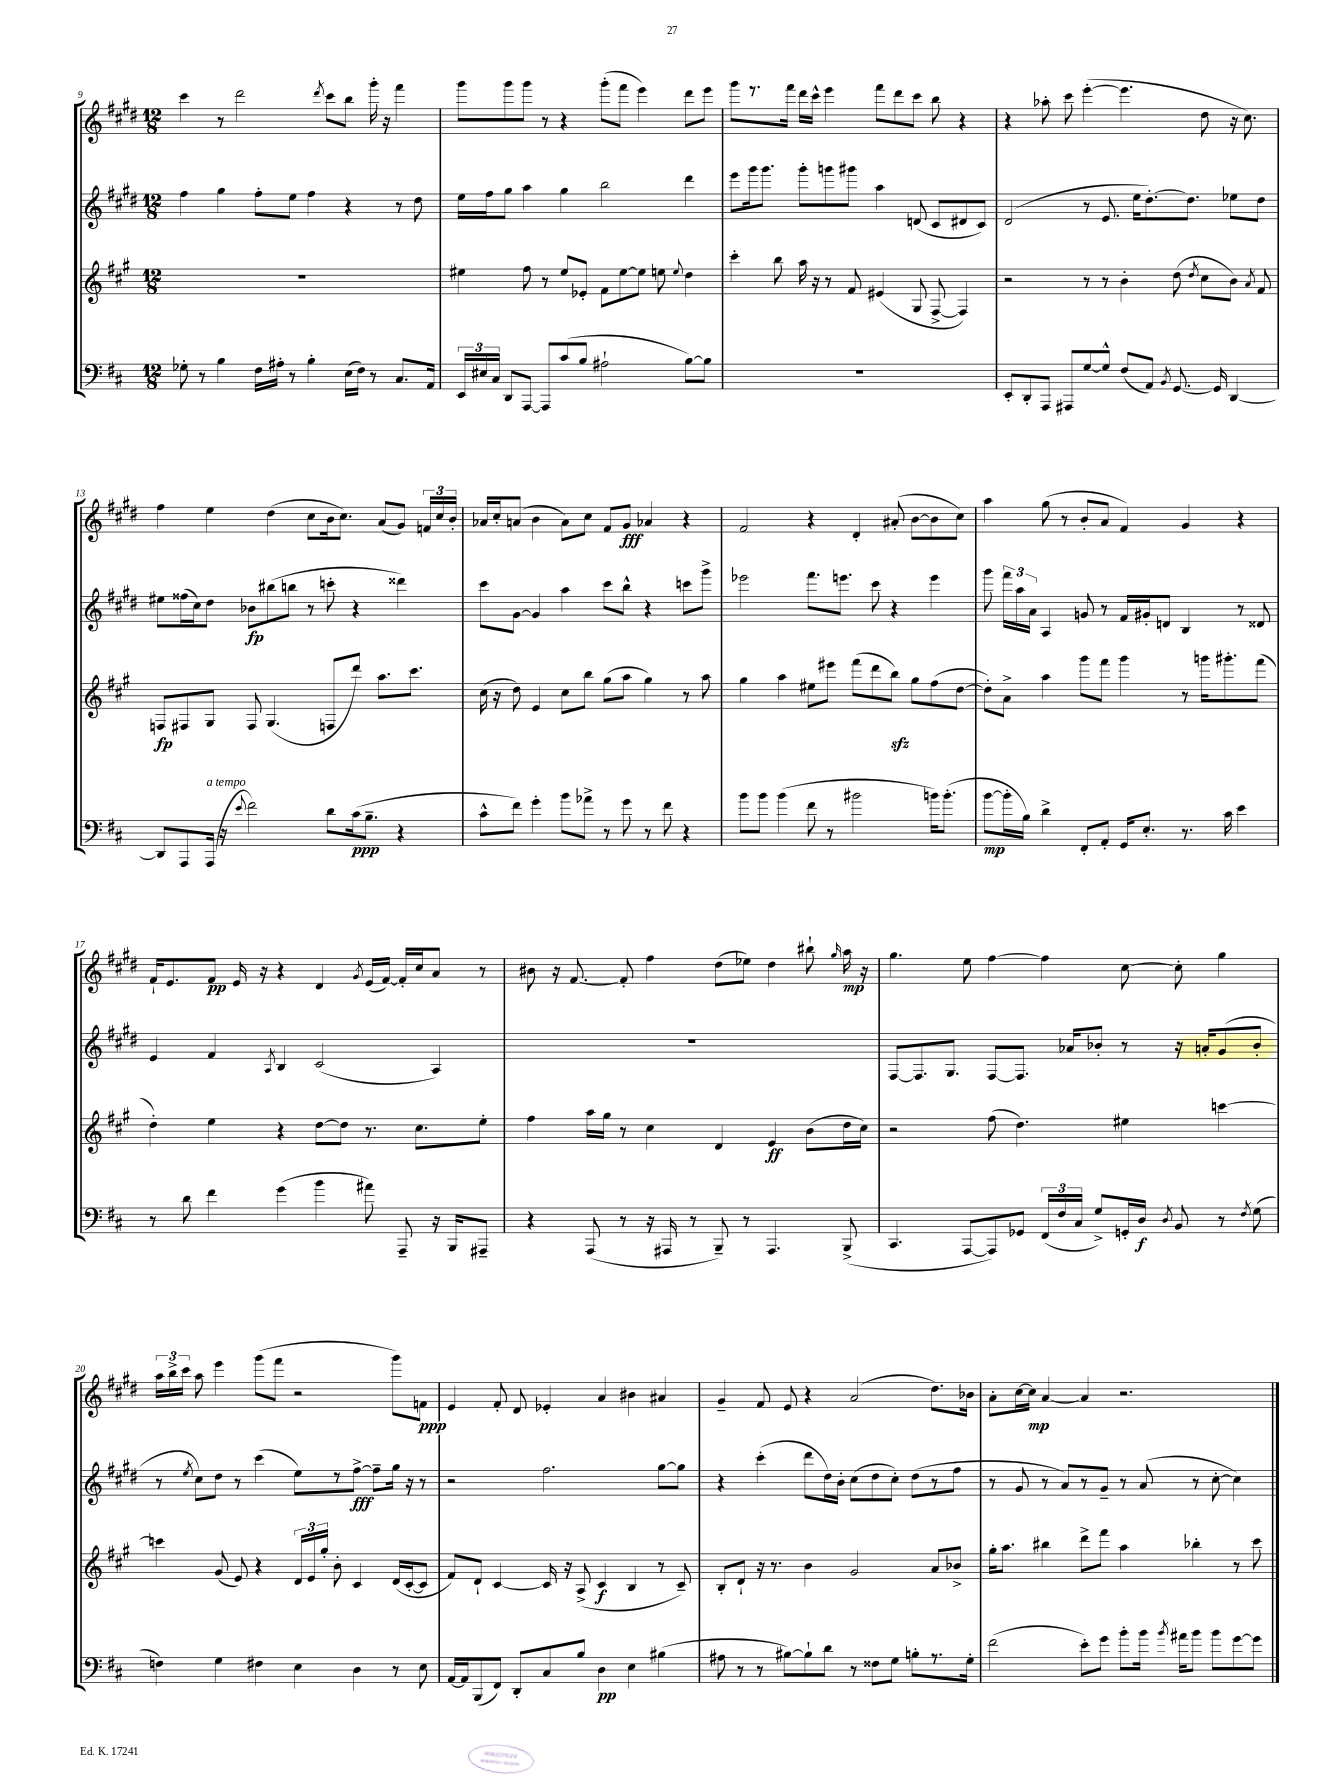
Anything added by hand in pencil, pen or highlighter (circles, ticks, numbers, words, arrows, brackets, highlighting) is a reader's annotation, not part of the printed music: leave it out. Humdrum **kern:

**kern	**dynam	**kern	**dynam	**kern	**dynam	**kern	**dynam
*part4	*part4	*part3	*part3	*part2	*part2	*part1	*part1
*staff4	*staff4	*staff3	*staff3	*staff2	*staff2	*staff1	*staff1
*clefF4	*	*clefG2	*	*clefG2	*	*clefG2	*
*k[f#c#]	*	*k[f#c#g#]	*	*k[f#c#g#d#]	*	*k[f#c#g#d#]	*
*M12/8	*	*M12/8	*	*M12/8	*	*M12/8	*
=9	=9	=9	=9	=9	=9	=9	=9
8G-X'\	.	1.r	.	4ff#\	.	4ccc#\	.
8r	.	.	.	.	.	.	.
4B\	.	.	.	4gg#\	.	8r	.
.	.	.	.	.	.	2ddd#\	.
16F#\LL	.	.	.	8ff#'\L	.	.	.
16A#X'\JJ	.	.	.	.	.	.	.
8r	.	.	.	8ee\J	.	.	.
4B'\	.	.	.	4ff#\	.	.	.
.	.	.	.	.	.	8qddd#/	.
.	.	.	.	.	.	8ccc#\L	.
(16E\LL	.	.	.	4r	.	8bb\J	.
16F#\JJ)	.	.	.	.	.	.	.
8r	.	.	.	.	.	16ggg#'\	.
.	.	.	.	.	.	16r	.
8.C#/L	.	.	.	8r	.	4fff#\	.
.	.	.	.	8dd#\	.	.	.
16AA/Jk	.	.	.	.	.	.	.
=10	=10	=10	=10	=10	=10	=10	=10
24EE/LL	.	4ee#X\	.	16ee\LL	.	8ggg#\L	.
24E#X/	.	.	.	.	.	.	.
.	.	.	.	16ff#\J	.	.	.
24C#/JJ	.	.	.	.	.	.	.
8DD/L	.	.	.	8gg#\J	.	8ggg#\	.
[8AAA/J	.	8ff#\	.	4aa\	.	8ggg#\J	.
8AAA/L]	.	8r	.	.	.	8r	.
(8c#/	.	8ee#/L	.	4gg#\	.	4r	.
8B/J	.	8e-X'/J	.	.	.	.	.
2A#X`\	.	8f#\L	.	2bb\	.	(8ggg#'\L	.
.	.	[8ee#\	.	.	.	8fff#\J	.
.	.	8ee#\J]	.	.	.	4eee\)	.
.	.	8een\	.	.	.	.	.
.	.	8qqee/	.	.	.	.	.
[8B\L)	.	4dd\	.	4ddd#\	.	8ddd#\L	.
8B\J]	.	.	.	.	.	8eee\J	.
=11	=11	=11	=11	=11	=11	=11	=11
1.r	.	4ccc#'\	.	8eee\L	.	8ggg#\L	.
.	.	.	.	16ggg#\k	.	8.r	.
.	.	.	.	8.ggg#\J	.	.	.
.	.	8bb\	.	.	.	.	.
.	.	.	.	.	.	16fff#\Jk	.
.	.	16aa\	.	8ggg#'\L	.	16ddd#\LL	.
.	.	16r	.	.	.	16ccc#^^\JJ	.
.	.	8r	.	8gggn\	.	4eee\	.
.	.	8f#/	.	8ggg#X\J	.	.	.
.	.	(4e#X/	.	4aa\	.	8fff#\L	.
.	.	.	.	.	.	8ddd#\	.
.	.	8G#/	.	(8dn/	.	8ccc#\J	.
.	.	[8F#^/	.	8c#/L	.	8bb\	.
.	.	4F#/])	.	8d#X/	.	4r	.
.	.	.	.	8c#/J)	.	.	.
=12	=12	=12	=12	=12	=12	=12	=12
8EE'/L	.	2r	.	(2d#/	.	4r	.
8DD'/	.	.	.	.	.	.	.
8AAA/J	.	.	.	.	.	8aa-X'\	.
8AAA#X/L	.	.	.	.	.	8ccc#\	.
[8G/	.	8r	.	8r	.	([4eee'\	.
8G^^/J]	.	8r	.	8.e/	.	.	.
(8F#/L	.	4b'\	.	.	.	4.eee\]	.
.	.	.	.	16ee\KL	.	.	.
8AA/J)	.	.	.	[8.dd#'\)	.	.	.
8qBB/	.	.	.	.	.	.	.
[8.GG/	.	(8dd\	.	.	.	.	.
.	.	.	.	8.dd#\J]	.	.	.
.	.	8qdd/	.	.	.	.	.
.	.	8cc#\L	.	.	.	8dd#\	.
16GG/]	.	.	.	.	.	.	.
[4DD/	.	8b\J)	.	8ee-X\L	.	16r	.
.	.	.	.	.	.	8.cc#\)	.
.	.	8qa/	.	.	.	.	.
.	.	8f#/	.	8dd#\J	.	.	.
!!LO:LB:g=z
=13	=13	=13	=13	=13	=13	=13	=13
8DD/L]	.	8Fn/L	fp	8ee#X\L	.	4ff#\	.
8AAA/	.	8F#X/	.	(16ff##X\L	.	.	.
.	.	.	.	16cc#\J)	.	.	.
!LO:TX:a:i:t=a tempo	!	!	!	!	!	!	!
(16AAA/Jk	.	8G#/J	.	8dd#\J	.	4ee\	.
16r	.	.	.	.	.	.	.
8qqe/	.	.	.	.	.	.	.
2f#\)	.	8F#/	.	8b-X\L	fp	.	.
.	.	(4.G#/	.	(8bb#X\	.	(4dd#\	.
.	.	.	.	8bbn\J	.	.	.
.	.	.	.	8r	.	8cc#\L	.
8d\L	.	8Fn/L	.	8cccn'\	.	16b\k	.
.	.	.	.	.	.	8.cc#\J)	.
(16c#\k	ppp	8ddd/J)	.	4r	.	.	.
8.B~\J	.	.	.	.	.	.	.
.	.	8.aa\L	.	.	.	(8a/L	.
4r	.	.	.	4ddd##X\)	.	8g#/J)	.
.	.	8.ccc#\J	.	.	.	.	.
.	.	.	.	.	.	24fn/LL	.
.	.	.	.	.	.	24cc#/	.
.	.	.	.	.	.	24b'/JJ	.
=14	=14	=14	=14	=14	=14	=14	=14
8c#^^\L	.	(16cc#\	.	8ccc#\L	.	16a-X/LL	.
.	.	16r	.	.	.	16cc#'/J	.
8f#\J)	.	8dd\)	.	[8g#\J	.	(8an/J	.
4g'\	.	4e/	.	4g#/]	.	4b\	.
8b\L	.	8cc#\L	.	4aa\	.	8a\L)	.
8a-X^\J	.	8bb\J	.	.	.	8cc#\J	.
8r	.	(8gg#\L	.	8ccc#\L	.	8f#/L	.
8g\	.	8aa\J	.	8bb^^\J	.	8g#/J	fff
8r	.	4gg#\)	.	4r	.	4a-X/	.
8f#\	.	.	.	.	.	.	.
4r	.	8r	.	8cccn\L	.	4r	.
.	.	8aa\	.	8ggg#^\J	.	.	.
=15	=15	=15	=15	=15	=15	=15	=15
8b\L	.	4gg#\	.	2eee-X\	.	2f#/	.
8b\J	.	.	.	.	.	.	.
(4b\	.	4aa\	.	.	.	.	.
8f#\	.	8ee#X\L	.	8.fff#\L	.	4r	.
8r	.	8eee#X\J	.	.	.	.	.
.	.	.	.	8.eeen\J	.	.	.
2b#X\	.	(8fff#\L	.	.	.	4d#'/	.
.	.	8ddd\	.	8ccc#\	.	.	.
.	.	8bbzz\J)	.	4r	.	(8a#X'/	.
.	.	8gg#\L	.	.	.	[8b\L	.
16bn\KL)	.	(8ff#\	.	4eee\	.	8b\]	.
(8.b'\J	.	.	.	.	.	.	.
.	.	[8dd\J	.	.	.	8cc#\J)	.
=16	=16	=16	=16	=16	=16	=16	=16
[8b\L	mp	8dd'\L])	.	8ggg#\	.	4aa\	.
16b'\L]	.	8a^\J	.	24fff#\LL	.	.	.
.	.	.	.	24aa\	.	.	.
16B\JJ)	.	.	.	.	.	.	.
.	.	.	.	24a\JJ	.	.	.
4d^\	.	4aa\	.	4A/	.	(8gg#\	.
.	.	.	.	.	.	8r	.
8FF#'/L	.	8ggg#\L	.	8gn/	.	8b'/L	.
8AA'/J	.	8fff#\J	.	8r	.	8a/J	.
16GG/KL	.	4ggg#\	.	16f#/LL	.	4f#/)	.
8.E'/J	.	.	.	16g#X'/J	.	.	.
.	.	.	.	8dn/J	.	.	.
8.r	.	8r	.	4B/	.	4g#/	.
.	.	16gggn\KL	.	.	.	.	.
16c#\	.	8.ggg#X'\	.	.	.	.	.
4e\	.	.	.	8r	.	4r	.
.	.	(8fff#\J	.	8d##X/	.	.	.
!!LO:LB:g=z
=17	=17	=17	=17	=17	=17	=17	=17
8r	.	4dd'\)	.	4e/	.	16f#`/KL	.
.	.	.	.	.	.	8.e/	.
8d\	.	.	.	.	.	.	.
4f#\	.	4ee\	.	4f#/	.	8f#/J	pp
.	.	.	.	.	.	16e/	.
.	.	.	.	.	.	16r	.
.	.	.	.	8qA/	.	.	.
(4g\	.	4r	.	4B/	.	4r	.
4b\	.	[8dd\L	.	(2c#/	.	4d#/	.
.	.	8dd\J]	.	.	.	.	.
.	.	.	.	.	.	8qg#/	.
8a#X\)	.	8.r	.	.	.	(16e/LL	.
.	.	.	.	.	.	[16f#/JJ)	.
8AAA~/	.	.	.	.	.	16f#'/LL]	.
.	.	8.cc#\L	.	.	.	16cc#/J	.
16r	.	.	.	4A/)	.	8a/J	.
16BBB/KL	.	.	.	.	.	.	.
8AAA#X~/J	.	8ee'\J	.	.	.	8r	.
=18	=18	=18	=18	=18	=18	=18	=18
4r	.	4ff#\	.	1.r	.	8b#X\	.
.	.	.	.	.	.	16r	.
.	.	.	.	.	.	[8.f#/	.
(8AAA/	.	16aa\LL	.	.	.	.	.
.	.	16gg#\JJ	.	.	.	.	.
8r	.	8r	.	.	.	8f#'/]	.
16r	.	4cc#\	.	.	.	4ff#\	.
16AAA#X/	.	.	.	.	.	.	.
8r	.	.	.	.	.	.	.
8BBB~/)	.	4d/	.	.	.	(8dd#\L	.
8r	.	.	.	.	.	8ee-X\J)	.
4.AAA#/	.	4e/	ff	.	.	4dd#\	.
.	.	(8b\L	.	.	.	8bb#X`\	.
.	.	.	.	.	.	16qqgg#/	.
(8BBB^/	.	16dd\L	.	.	.	16aa\	mp
.	.	16cc#\JJ)	.	.	.	16r	.
=19	=19	=19	=19	=19	=19	=19	=19
4.CC#/	.	2r	.	[8F#/L	.	4.gg#\	.
.	.	.	.	8.F#/]	.	.	.
.	.	.	.	8.G#/J	.	.	.
[8AAA/L	.	.	.	.	.	8ee\	.
8AAA/])	.	(8ff#\	.	[8F#/L	.	[4ff#\	.
8GG-X/J	.	4.dd\)	.	8.F#/J]	.	.	.
(24FF#/LL	.	.	.	.	.	4ff#\]	.
24F#/	.	.	.	.	.	.	.
.	.	.	.	16a-X/KL	.	.	.
24C#/JJ	.	.	.	.	.	.	.
8G^/L)	.	.	.	8b-X'/J	.	.	.
16GGn'/L	.	4ee#X\	.	8r	.	[8cc#\	.
16D/JJ	f	.	.	.	.	.	.
8qD/	.	.	.	.	.	.	.
8BB/	.	.	.	16r	.	8cc#'\]	.
.	.	.	.	16an'/KL	.	.	.
8r	.	[4cccn\	.	(8g#/	.	4gg#\	.
8qF#/	.	.	.	.	.	.	.
(8G\	.	.	.	8b-'/J	.	.	.
!!LO:LB:g=z
=20	=20	=20	=20	=20	=20	=20	=20
4Fn\)	.	4cccn\]	.	8r	.	24aa\LL	.
.	.	.	.	.	.	24bb^\	.
.	.	.	.	.	.	24ccc#\JJ	.
.	.	.	.	8qee/	.	.	.
.	.	.	.	8cc#\L)	.	8aa\	.
4G\	.	(8g#/	.	8dd#\J	.	4eee\	.
.	.	8e/)	.	8r	.	.	.
4F#X\	.	4r	.	(4ccc#\	.	(8ggg#\L	.
.	.	.	.	.	.	8fff#\J	.
4E\	.	24d/LL	.	8ee\L)	.	2r	.
.	.	24e/	.	.	.	.	.
.	.	24gg#'/JJ	.	.	.	.	.
.	.	8b'\	.	8r	.	.	.
4D\	.	4c#/	.	[8ff#^\J	fff	.	.
.	.	.	.	8ff#~\L]	.	.	.
8r	.	(16d/LL	.	16gg#\Jk	.	8ggg#\L)	.
.	.	[16c#'/J	.	16r	.	.	.
8E\	.	8c#/J]	.	8r	.	8fn\J	ppp
=21	=21	=21	=21	=21	=21	=21	=21
[16AA/LL	.	8f#/L)	.	2r	.	4e/	.
16AA/J]	.	.	.	.	.	.	.
(8BBB/	.	8d`/J	.	.	.	.	.
8FF#/J)	.	[4c#/	.	.	.	8f#'/	.
8DD'/L	.	.	.	.	.	8d#/	.
8C#/	.	16c#/]	.	2.ff#\	.	4e-X'/	.
.	.	16r	.	.	.	.	.
8B/J	.	(8A^/	.	.	.	.	.
4D\	pp	4c#/	f	.	.	4a/	.
4E\	.	4B/	.	.	.	4b#X\	.
(4B#X\	.	8r	.	[8gg#\L	.	4a#X/	.
.	.	8c#~/)	.	8gg#\J]	.	.	.
=22	=22	=22	=22	=22	=22	=22	=22
8A#X\	.	8B'/L	.	4r	.	4g#~/	.
8r	.	8d`/J	.	.	.	.	.
8r	.	16r	.	(4ccc#'\	.	8f#/	.
.	.	8.r	.	.	.	.	.
[8B#X\L)	.	.	.	.	.	8e/	.
8B#`\]	.	4b\	.	8ddd#\L	.	4r	.
8d\J	.	.	.	16dd#\L)	.	.	.
.	.	.	.	16b'\JJ	.	.	.
8r	.	2g#/	.	(8cc#\L	.	(2a/	.
8F##X\L	.	.	.	8dd#\	.	.	.
8G\J	.	.	.	8cc#'\J)	.	.	.
8Bn'\L	.	.	.	(8dd#\L	.	.	.
8.r	.	8a/L	.	8r	.	8.dd#\L)	.
.	.	8b-X^/J	.	8ff#\J	.	.	.
16G'\Jk	.	.	.	.	.	16b-X\Jk	.
=23	=23	=23	=23	=23	=23	=23	=23
(2f#\	.	16gg#'\KL	.	8r	.	8a'\L	.
.	.	8.aa\J	.	.	.	.	.
.	.	.	.	8g#/	.	[16cc#\L	.
.	.	.	.	.	.	16cc#\JJ]	mp
.	.	4bb#X\	.	8r	.	[4a/	.
.	.	.	.	8a/L)	.	.	.
8e'\L)	.	8ddd^\L	.	8r	.	4a/]	.
8g\J	.	8fff#\J	.	8g#~/J	.	.	.
8b'\L	.	4aa\	.	8r	.	2.r	.
16b\Jk	.	.	.	(8a/	.	.	.
8qb/	.	.	.	.	.	.	.
16a#X\KL	.	.	.	.	.	.	.
8b\J	.	4bb-X'\	.	8r	.	.	.
8b\L	.	.	.	[8cc#'\	.	.	.
[8g\	.	8r	.	4cc#\])	.	.	.
8g\J]	.	8ccc#\	.	.	.	.	.
==	==	==	==	==	==	==	==
*-	*-	*-	*-	*-	*-	*-	*-
